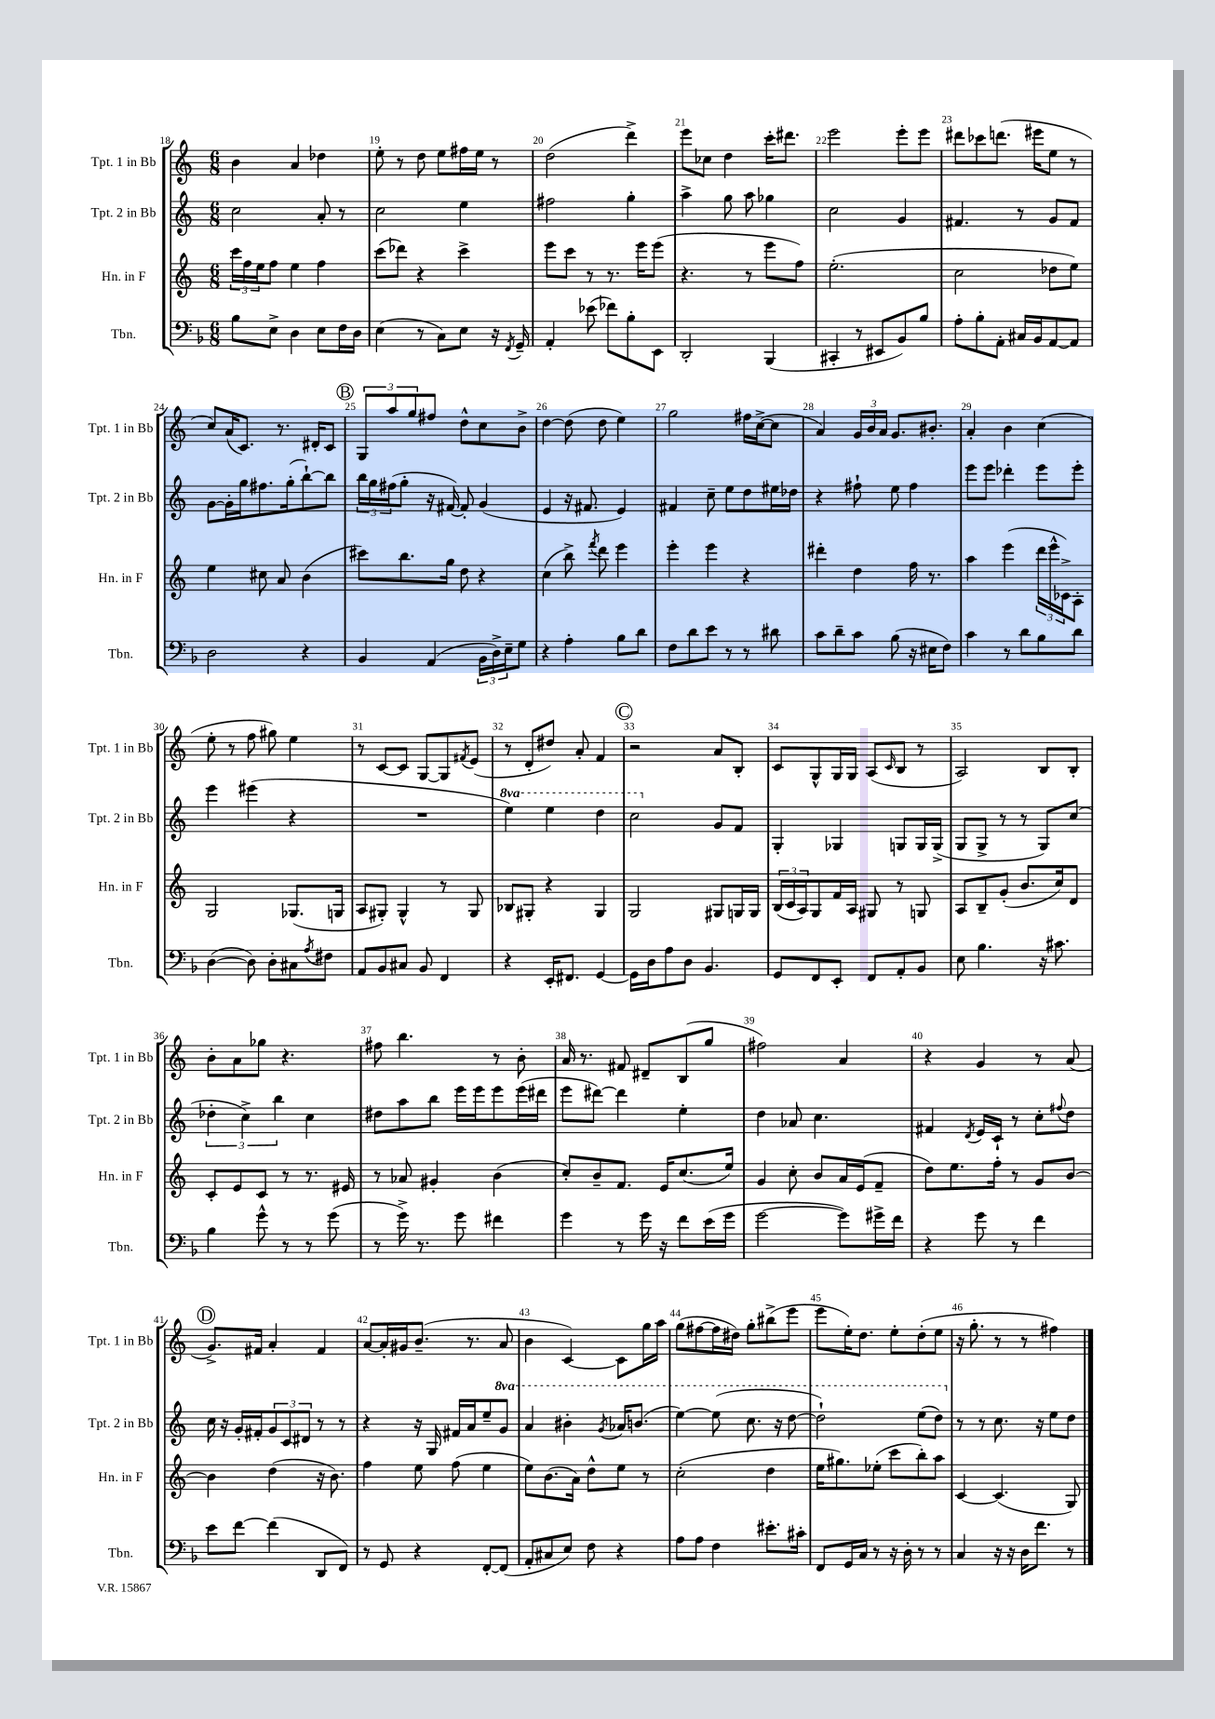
<<
\new StaffGroup <<
\new Staff = "s0" \with { instrumentName = "Tpt. 1 in Bb" shortInstrumentName = "Tpt. 1 in Bb" } {
    \clef treble \key c \major \numericTimeSignature \time 6/8
    b'4 a'4 des''4 |
    e''8-. r8 d''8 e''8 fis''16 e''16 r8 |
    d''2( d'''4->) |
    e'''8 ces''8 d''4 c'''16-. dis'''8. |
    e'''2 e'''8-. e'''8 |
    dis'''8 ces'''8 d'''8.( eis'''16 e''8 r8 |
    c''8) a'16( c'8.) r8. dis'16-. c'8 |
    \mark \markup { \circle "B" } \tuplet 3/2 { g8 a''8 g''8 } fis''8 d''8-^ c''8 b'8-> |
    d''4~ d''8( d''8 e''4) |
    g''2 fis''16 c''16~->( c''8 |
    a'4) \tuplet 3/2 { g'16 b'16 a'16 } g'8. bis'8.-. |
    a'4-. b'4 c''4( |
    e''8-. r8 f''8 gis''8) e''4 |
    r8 c'8~ c'8 g8~ g8 \acciaccatura { fis'8 } e'8( |
    r8 d'8-. dis''8) a'8-. f'4 |
    \mark \markup { \circle "C" } r2 a'8 b8-. |
    c'8 g8-^ g16 g16 a8( \grace { c'16 } b8 r8 |
    a2) b8 b8-. |
    b'8-. a'8 ges''8 r4. |
    fis''8 b''4. r8 b'8-. |
    a'16 r8. fis'8 dis'8-- b8( g''8 |
    fis''2) a'4 |
    r4 g'4 r8 a'8( |
    \mark \markup { \circle "D" } g'8.->) fis'16 a'4-. fis'4 |
    a'8~ a'16-. gis'16 b'8.--( r8. a'8 |
    b'4 c'4~) c'8 g''16 a''16 |
    g''8( fis''8~ fis''16 dis''16) g''8-. bis''8->( e'''8 |
    e'''8 e''16-.) d''8. e''8-. d''8-.( e''8 |
    r16 g''8.-. r8 r8 fis''4) \bar "|." |
}
\new Staff = "s1" \with { instrumentName = "Tpt. 2 in Bb" shortInstrumentName = "Tpt. 2 in Bb" } {
    \clef treble \key c \major \numericTimeSignature \time 6/8 \set Staff.ottavationMarkups = #ottavation-simple-ordinals
    c''2 a'8-. r8 |
    c''2 e''4 |
    fis''2 g''4-. |
    a''4-> g''8 a''8 ges''4 |
    c''2 g'4 |
    fis'4. r8 g'8 fis'8 |
    g'8~ g'16-. g''16 fis''8. g''16-.( b''8~-!) b''8 |
    \mark \markup { \circle "B" } \tuplet 3/2 { b''16 g''16 fis''16( } g''8-. r16 fis'16~) fis'8-. g'4( |
    e'4 r16 fis'8. e'4) |
    fis'4 c''8-- e''8 d''8 eis''16 des''16 |
    r4 fis''8-! e''8 fis''4 |
    e'''8 e'''8 des'''4-. e'''8 e'''8-. |
    e'''4 eis'''4( r4 |
    R2. |
    \ottava #1 e'''4) e'''4 d'''4 |
    \mark \markup { \circle "C" } c'''2 \ottava #0 g'8 f'8 |
    g4-. ges4 g8 g16 g16->( |
    g8 g8-> r8 r8 g8) c''8( |
    \tuplet 3/2 { des''4-. c''4->) b''4 } c''4 |
    dis''8 a''8 b''8 e'''16 e'''16 e'''8 e'''16( dis'''16 |
    e'''8 dis'''8~) dis'''4 e''4-. |
    d''4 aes'8 c''4. |
    fis'4 \acciaccatura { d'8 } e'16 c'16-! r8 c''8-. \appoggiatura { fis''8 } d''8 |
    \mark \markup { \circle "D" } c''16 r16 g'16-. fis'16-. \tuplet 3/2 { g'8 c'8 dis'8 } r8 r8 |
    r4 r16 g16 fis'16 a'16 e''8-- \ottava #1 g''8 |
    a''4 bis''4-. \acciaccatura { g''8 } aes''16 b''8.( |
    e'''4~) e'''8( c'''8. r16 d'''8~ |
    d'''2-!) e'''8( d'''8) \ottava #0 |
    r8 r8 c''8. r16 e''8 d''8 \bar "|." |
}
\new Staff = "s2" \with { instrumentName = "Hn. in F" shortInstrumentName = "Hn. in F" } {
    \clef treble \key c \major \numericTimeSignature \time 6/8
    \tuplet 3/2 { c'''16 f''16 e''16 } f''8 e''4 f''4 |
    c'''8( des'''8) r4 c'''4-> |
    e'''8 c'''8 r8 r8. e'''16 e'''8( |
    r4. r8 e'''8 f''8) |
    e''2.-.( |
    c''2 des''8 e''8) |
    e''4 cis''8 a'8 b'4( |
    \mark \markup { \circle "B" } cis'''8) b''8. g''16 d''8 r4 |
    c''4( b''8->) \acciaccatura { f'''8 } d'''8 e'''4 |
    e'''4-. e'''4 r4 |
    dis'''4-. d''4 f''16 r8. |
    a''4 e'''4( \tuplet 3/2 { d'''16 e'''16-^ ces'16->) } a8-. |
    g2 ges8.( g16 |
    a8 gis8-.) gis4-^ r8 gis8 |
    bes8 gis8-. r4 gis4 |
    \mark \markup { \circle "C" } g2 gis8 g16 g16 |
    \tuplet 3/2 { b16( c'16 a16) } g8 f'16 a16 gis8 r8 g8 |
    a8 b8-- g'8-.( b'8. c''16) d'8 |
    c'8-. e'8 c'8 r8 r8. eis'16 |
    r8 aes'8 gis'4-. b'4( |
    c''8-.) b'8-- f'8. e'16 c''8.( e''16) |
    g'4 c''8-. b'8 a'16 e'16( f'8-- |
    d''8) e''8. f''16-. r8 g'8 b'8~ |
    \mark \markup { \circle "D" } b'4 d''4( r16 b'8.) |
    f''4 e''8 f''8( e''4 |
    e''8) b'8.( a'16) d''8-^ e''8 r8 |
    c''2-.( d''4 |
    e''16 gis''8.) ees''8-.( c'''8 b''8-.) a''8 |
    c'4~ c'4.( g8) \bar "|." |
}
\new Staff = "s3" \with { instrumentName = "Tbn." shortInstrumentName = "Tbn." } {
    \clef bass \key f \major \numericTimeSignature \time 6/8
    bes8 e8-> d4 e8 f16 d16 |
    e4( r8 c8) e8 r16 \acciaccatura { f,8 } g,16-- |
    a,4-. ees'8( fes'8) bes8-. e,8 |
    d,2-. bes,,4( |
    cis,4-. r8 eis,8 bes,8) bes8 |
    a8-. bes8-. a,8-. cis16 bes,16 a,8~ a,8 |
    d2 r4 |
    \mark \markup { \circle "B" } bes,4 a,4( \tuplet 3/2 { bes,16 d16->) e16-- } g8 |
    r4 a4-. bes8 d'8 |
    f8 d'8 e'8 r8 r8 dis'8 |
    c'8 d'8-- c'8 bes8( r16 eis16 f8) |
    c'4 r8 d'8 bes8 d'8 |
    d4~( d8) d8-. cis8 \acciaccatura { a8 } fis8 |
    a,8 bes,8 cis8 bes,8 f,4 |
    r4 e,16-. fis,8. g,4~ |
    \mark \markup { \circle "C" } g,16 d16 a8 d8 bes,4. |
    g,8 f,8 e,8-. f,8 a,8-. bes,8 |
    e8 bes4. r16 cis'8. |
    bes4 g'8-^ r8 r8 g'8( |
    r8 g'16->) r8. g'8 fis'4 |
    g'4 r8 g'16 r16 f'8 e'16( g'16 |
    g'2~ g'8) gis'16-> f'16 |
    r4 g'8 r8 f'4 |
    \mark \markup { \circle "D" } e'8 f'8~ f'4( d,8 f,8) |
    r8 g,8 r4 f,8~-. f,8( |
    a,8-. cis8 e8) f8 r4 |
    a8 a8 f4 eis'8.-. cis'16-. |
    f,8 g,16 c16 r8 r16 d16-. r8 r8 |
    c4 r16 r16 d16 f'8. r8 \bar "|." |
}
>>
>>
\layout { \context { \Score currentBarNumber = #18 \override BarNumber.break-visibility = ##(#f #t #t) barNumberVisibility = #all-bar-numbers-visible } }
